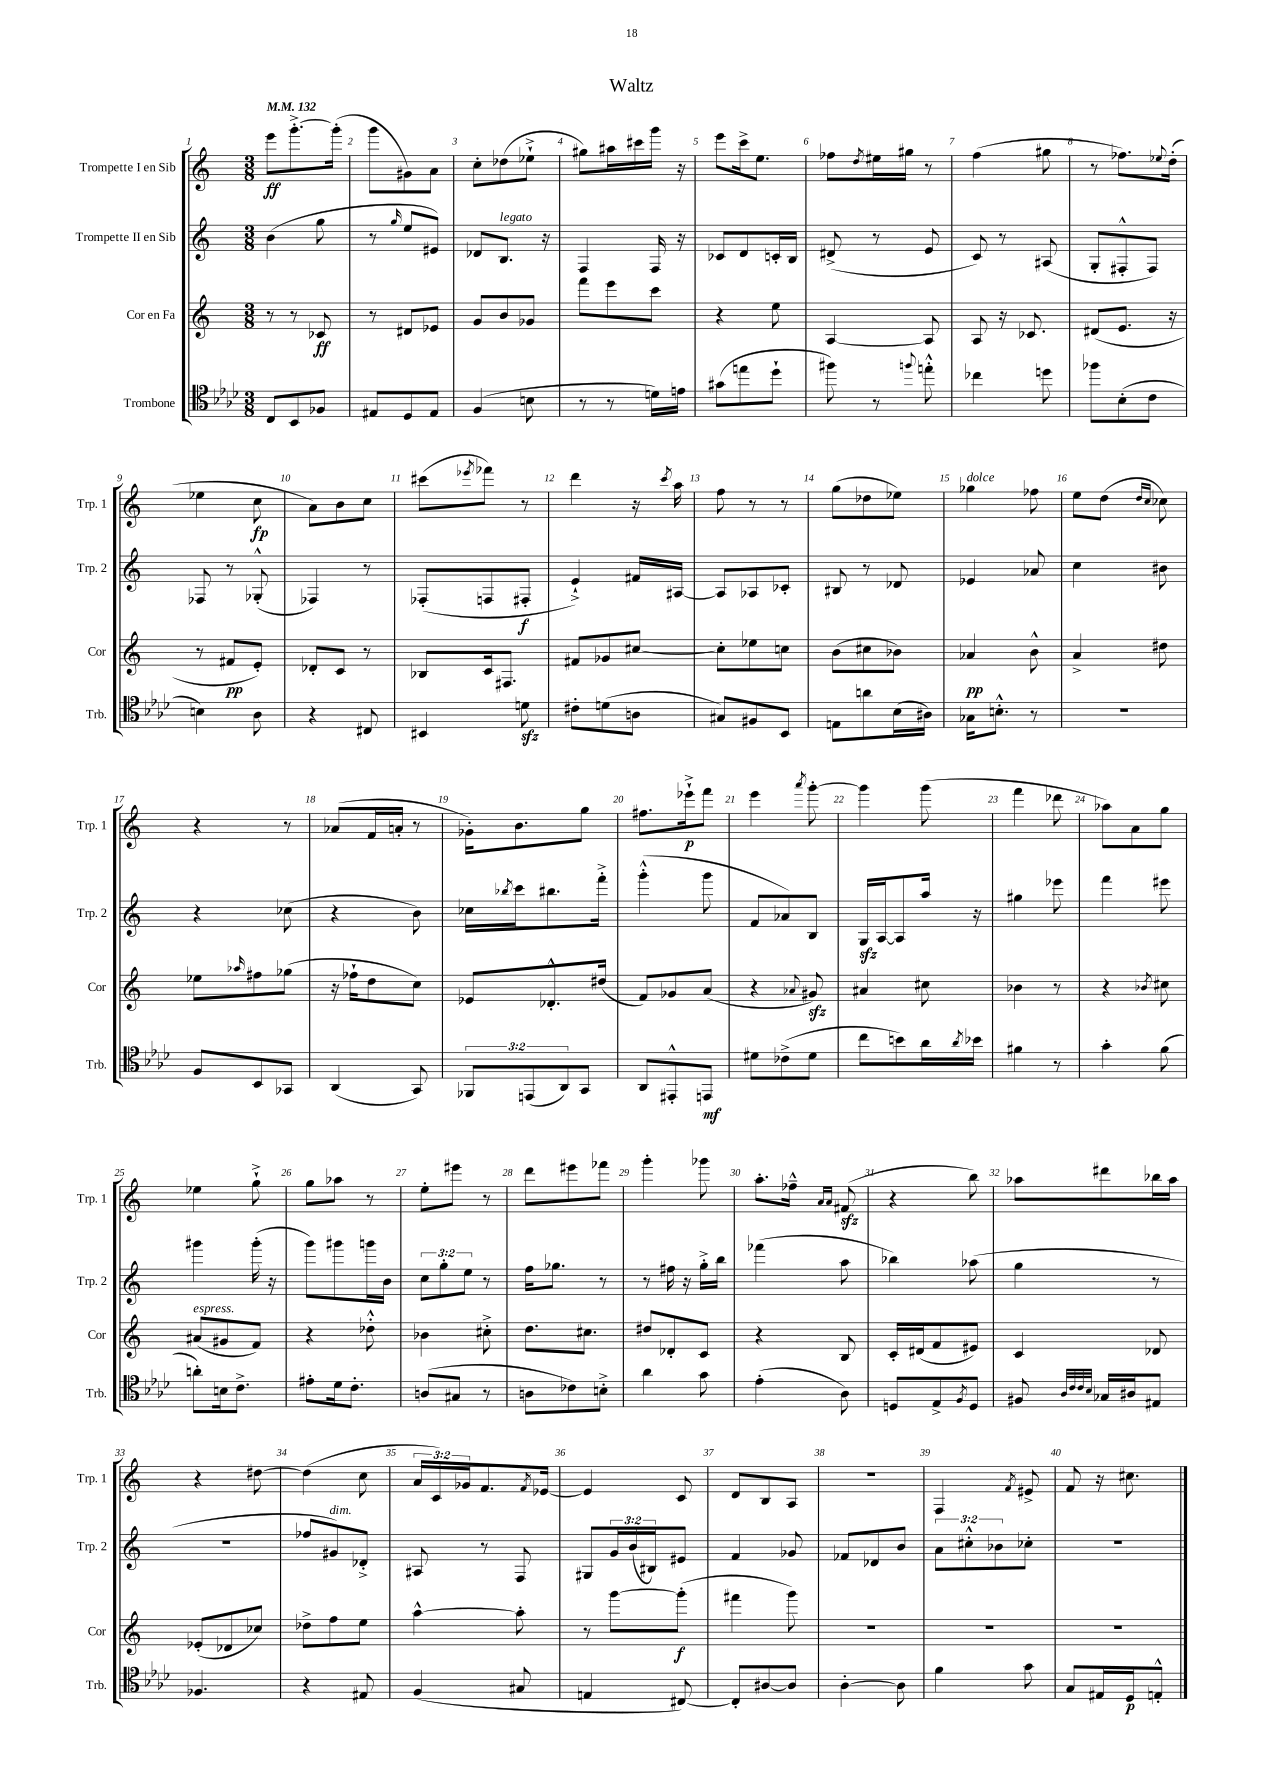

**kern	**kern	**kern	**kern
*staff4	*staff3	*staff2	*staff1
*clefC4	*clefG2	*clefG2	*clefG2
*k[b-e-a-d-]	*k[]	*k[]	*k[]
*M3/8	*M3/8	*M3/8	*M3/8
*MM132	*MM132	*MM132	*MM132
8C/L	8r	(4b\	8eee\L
8BB-/	8r	.	[8.ggg'^\
8F-/J	8c-/	8gg\	.
.	.	.	(16ggg'\]Jk
=	=	=	=
8E#/L	8r	8r	8ggg\L
.	.	16qqgg/	.
8D-/	8d#/L	8ee/L	8g#\)
8E#/J	8e-/J	8e#/J)	8a\J
=	=	=	=
(4F/	8g/L	8d-/L	8cc'\L
.	8b/	8.B/J	(8dd-\
8B\	8g-/J	.	8ee-`^\J
.	.	16r	.
=	=	=	=
8r	8fff\L	4F/	8gg#\L)
8r	8eee\	.	16aa#\L
.	.	.	16ccc#\
16d\LL)	8ccc\J	16F/	16ggg\JJ
16e\JJ	.	16r	16r
=	=	=	=
(8g#\L	4r	8c-/L	8eee\L
8ee\	.	8d/	16ccc^\k
.	.	.	8.ee\J
8dd-`\J	8ee\	16c'/L	.
.	.	16B/JJ	.
=	=	=	=
8ff#\)	[4A/	(8d#^/	8ff-\L
.	.	.	8qdd/
8r	.	8r	16ee#\L
.	.	.	16gg#\JJ
8qqff/	.	.	.
8ee'^^\	8A/]	8e/	8r
=	=	=	=
4cc-\	8A/	8c/)	(4ff\
.	16r	8r	.
.	8.c-/	.	.
8dd\	.	(8A#/	8gg#\
=	=	=	=
8ff-\L	(8d#/L	8G'/L	8r
(8B-'\	8.e/J	8F#'^^/	8.ff-\L)
8c\J	.	8F#/J)	.
.	.	.	8qqee-/
.	16r	.	(16dd'\Jk
=	=	=	=
4B\)	8r	8F-/	4ee-\
.	8f#/L	8r	.
8A-\	8e'/J)	(8G-'^^/	8cc\
=	=	=	=
4r	8d-'/L	4F-/)	8a\L)
.	8c/J	.	8b\
8C#/	8r	8r	8cc\J
=	=	=	=
4BB#/	8B-/L	(8F-'/L	(8ccc#\L
.	.	.	8qeee-/
.	16c/k	8F/	8fff-\J)
.	8.F#/J	.	.
8d\	.	8F#'/J	8r
=	=	=	=
8c#'\L	8f#/L	4e`^/)	4ddd\
(8d\	8g-/	.	.
8A\J	[8cc#/J	16f#/LL	16r
.	.	.	8qccc/
.	.	[16A#/JJ	16aa\
=	=	=	=
8G#/L)	8cc#'\]L	8A#/]L	8ff\
8F#/	8ee-\	8A-/	8r
8BB-/J	8cc\J	8c-'/J	8r
=	=	=	=
8E\L	(8b\L	8B#/	(8gg\L
8a\	8cc#\	8r	8dd-\
(16B-\L	8b-\J)	8d-/	8ee-\J)
16A#\JJ)	.	.	.
=	=	=	=
16G-\LK	4a-/	4e-/	4gg-\
8.B'^^\J	.	.	.
8r	8b^^\	8a-/	8ff-\
=	=	=	=
4.r	4a^/	4cc\	8ee\L
.	.	.	(8dd\J
.	.	.	16qqdd/LL
.	.	.	16qqcc/JJ
.	8dd#\	8b#\	8cc-\)
=	=	=	=
8F/L	8ee-\L	4r	4r
.	16qqaa-/	.	.
8BB-/	8ff#\	.	.
8GG-/J	(8gg-\J	(8cc-\	8r
=	=	=	=
(4AA-/	16r	4r	(8a-/L
.	16ff-`\LK	.	.
.	8dd\	.	16f/L
.	.	.	16a'/JJ
8GG/)	8cc\J)	8b\)	8r
=	=	=	=
12FF-/L	8e-/L	16cc-\LL	16g-'\LK)
.	.	8qbb-/	.
.	.	16ccc\J	8.b\
(12EE/	.	.	.
.	8.d-'^^/	8.bb#\	.
12AA-/)	.	.	.
8GG/J	.	.	8gg\J
.	(16dd#/Jk	16fff'^\Jk	.
=	=	=	=
8AA-/L	8f/L)	(4ggg'^^\	8.ff#\L
8EE#'^^/	8g-/	.	.
.	.	.	16eee-`^\k
8EE/J	(8a/J	8ggg\	8fff\J
=	=	=	=
8d#\L	4r	8f/L	4eee\
(8c-^\	.	8a-/)	.
.	8qqa-/	.	8qaaa/
8d#\J	8g#/)	8B/J	[8ggg'\
=	=	=	=
8cc\L	4a#/	16G/LL	4ggg\]
.	.	[16A/J	.
8b\)	.	8A/]	.
16a-\L	8cc#\	16aa/Jk	(8ggg\
8qa-/	.	.	.
16b-\JJ	.	16r	.
=	=	=	=
4f#\	4b-\	4gg#\	4fff\
8r	8r	8eee-\	8ddd-\
=	=	=	=
4g'\	4r	4fff\	8aa-\L)
.	.	.	8a\
.	8qb-/	.	.
(8f\	8cc#\	8eee#\	8gg\J
=	=	=	=
8a'\L)	(8a#/L	4ggg#\	4ee-\
16B\k	8g#/	.	.
8.c^\J	.	.	.
.	8f/J)	(16ggg#'\	8gg`^\
.	.	16r	.
=	=	=	=
8e#'\L	4r	8ggg\L)	8gg\L
16d-\k	.	8ggg#\	8aa-\J
8.c'\J	.	.	.
.	8dd-'^^\	16ggg\L	8r
.	.	16b\JJ	.
=	=	=	=
(8A/L	4b-\	12cc\L	8ee'\L
.	.	12gg'\	.
8G#/J	.	.	8eee#\J
.	.	12ee\J	.
8r	8cc#'^\	8r	8r
=	=	=	=
8A\L	8.dd\L	16ff\LK	8ddd\L
.	.	8.gg-\J	.
8c-\)	.	.	8eee#\
.	8.cc#\J	.	.
8B'^\J	.	8r	8fff-\J
=	=	=	=
4a-\	8dd#/L	8r	4ggg'\
.	8d-'/	16ff#\	.
.	.	16r	.
8g\	8c/J	16gg'^\LL	8ggg-\
.	.	16bb\JJ	.
=	=	=	=
(4e-'\	4r	(4fff-\	8.aa'\L
.	.	.	16ff-~^^\Jk
.	.	.	16qqa/LL
.	.	.	16qqa/JJ
8A-\)	8B/	8aa\	(8f#/
=	=	=	=
8D/L	16c'/LL	4bb-\)	4r
.	(16d#/J	.	.
8E-^/	8f/	.	.
8qF/	.	.	.
8D/J	8e#/J)	(8aa-\	8bb\)
=	=	=	=
8F#/	4c/	4gg\	8aa-\L
32qqA-/LLL	.	.	.
32qqc/	.	.	.
32qqc/	.	.	.
32qqB-/JJJ	.	.	.
16G-/LL	.	.	8ddd#\
16A#/J	.	.	.
8E#/J	8d-/	8r	16bb-\L
.	.	.	16aa-\JJ
=	=	=	=
4.F-/	(8e-'/L	4.r	4r
.	8d-/	.	.
.	8cc-/J)	.	[8dd#\
=	=	=	=
4r	8dd-^\L	8ff-/L	(4dd#\]
.	8ff\	8g#/)	.
8E#/	8ee\J	8d-'^/J	8cc\
=	=	=	=
(4F/	[4aa^^\	8A#/	24a/LL
.	.	.	24c/)
.	.	.	24g-/J
.	.	8r	8.f/
8G#/	8aa'\]	8F/	.
.	.	.	8qf/
.	.	.	[16e-/Jk
=	=	=	=
4E/	8r	8G#/L	4e-/]
.	[8ggg\L	24g/L	.
.	.	(24b/	.
.	.	24B#/J)	.
[8C#/)	(8ggg'\]J	8e#/J	8c/
=	=	=	=
8C#'/]L	4fff#\	4f/	8d/L
[8A#/	.	.	8B/
8A#/]J	8ggg\)	8g-/	8A/J
=	=	=	=
[4A-'\	4.r	8f-/L	4.r
.	.	8d-/	.
8A-\]	.	8b/J	.
=	=	=	=
4f\	4.r	12a\L	4F/
.	.	12cc#'^^\	.
.	.	12b-\	.
.	.	.	8qf/
8g\	.	8cc-'\J	8e#^/
=	=	=	=
8G/L	4.r	4.r	8f/
16E#/L	.	.	16r
16D-/J	.	.	8.cc#\
8E'^^/J	.	.	.
==	==	==	==
*-	*-	*-	*-
